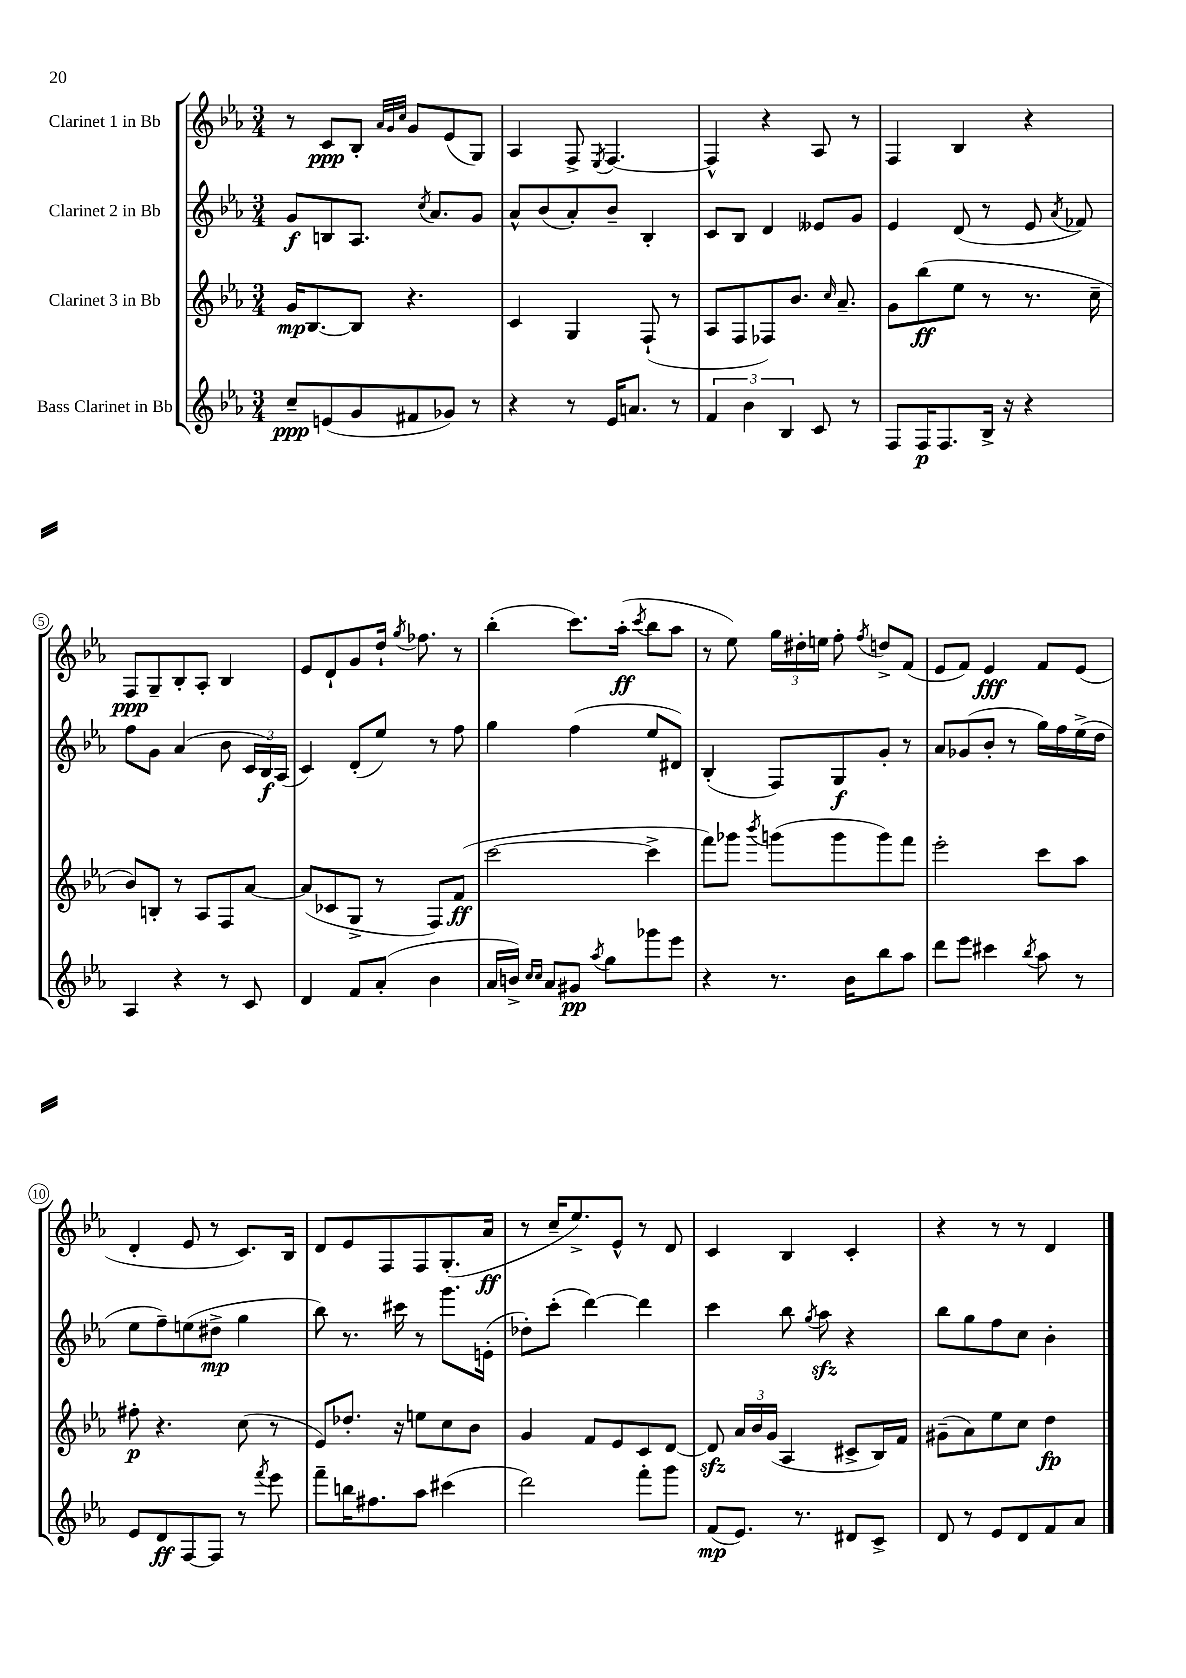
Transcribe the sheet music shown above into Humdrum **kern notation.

**kern	**dynam	**kern	**dynam	**kern	**dynam	**kern	**dynam
*part4	*part4	*part3	*part3	*part2	*part2	*part1	*part1
*staff4	*staff4	*staff3	*staff3	*staff2	*staff2	*staff1	*staff1
*I"Bass Clarinet in Bb	*	*I"Clarinet 3 in Bb	*	*I"Clarinet 2 in Bb	*	*I"Clarinet 1 in Bb	*
*clefG2	*	*clefG2	*	*clefG2	*	*clefG2	*
*k[b-e-a-]	*	*k[b-e-a-]	*	*k[b-e-a-]	*	*k[b-e-a-]	*
*M3/4	*	*M3/4	*	*M3/4	*	*M3/4	*
=1	=1	=1	=1	=1	=1	=1	=1
8cc~/L	ppp	16g/KL	mp	8g/L	f	8r	.
.	.	[8.B-/	.	.	.	.	.
(8en/	.	.	.	8Bn/	.	8c/L	ppp
8g/	.	8B-/J]	.	8.A-/J	.	8B-'/J	.
.	.	.	.	.	.	32qqa-/LLL	.
.	.	.	.	.	.	32qqg/	.
.	.	.	.	.	.	32qqcc/JJJ	.
8f#X/	.	4.r	.	.	.	8g/L	.
.	.	.	.	8qcc/	.	.	.
.	.	.	.	8.a-/L	.	.	.
8g-X/J)	.	.	.	.	.	(8e-/	.
8r	.	.	.	8g/J	.	8G/J)	.
=2	=2	=2	=2	=2	=2	=2	=2
4r	.	4c/	.	8a-^^/L	.	4A-/	.
.	.	.	.	(8b-/	.	.	.
8r	.	4G/	.	8a-'/)	.	8F^/	.
.	.	.	.	.	.	8qE-/	.
16e-/KL	.	.	.	8b-~/J	.	[4.F/	.
8.an/J	.	.	.	.	.	.	.
.	.	(8F`/	.	4B-'/	.	.	.
8r	.	8r	.	.	.	.	.
=3	=3	=3	=3	=3	=3	=3	=3
6f/	.	8A-/L	.	8c/L	.	4F^^/]	.
.	.	8F/	.	8B-/J	.	.	.
6b-\	.	.	.	.	.	.	.
.	.	8F-X/)	.	4d/	.	4r	.
6B-/	.	.	.	.	.	.	.
.	.	8.b-/J	.	.	.	.	.
8c/	.	.	.	8e--X/L	.	8A-/	.
.	.	16qqcc/	.	.	.	.	.
.	.	8.a-~/	.	.	.	.	.
8r	.	.	.	8g/J	.	8r	.
=4	=4	=4	=4	=4	=4	=4	=4
8F/L	.	8g\L	.	4e-/	.	4F/	.
16F/K	p	(8bb-\	ff	.	.	.	.
8.F/	.	.	.	.	.	.	.
.	.	8ee-\J	.	(8d/	.	4B-/	.
16B-^/Jk	.	8r	.	8r	.	.	.
16r	.	.	.	.	.	.	.
4r	.	8.r	.	8e-/	.	4r	.
.	.	.	.	8qa-/	.	.	.
.	.	.	.	8f-X/)	.	.	.
.	.	16cc~\	.	.	.	.	.
!!LO:LB:g=z
=5	=5	=5	=5	=5	=5	=5	=5
4A-/	.	8b-/L)	.	8ff\L	.	8F/L	ppp
.	.	8Bn'/J	.	8g\J	.	8G~/	.
4r	.	8r	.	(4a-/	.	8B-'/	.
.	.	8A-/L	.	.	.	8A-'/J	.
8r	.	8F/	.	8b-\	.	4B-/	.
8c/	.	[8a-/J	.	24c/LL	.	.	.
.	.	.	.	24B-/)	f	.	.
.	.	.	.	(24A-/JJ	.	.	.
=6	=6	=6	=6	=6	=6	=6	=6
4d/	.	(8a-/L]	.	4c/)	.	8e-/L	.
.	.	8c-X/	.	.	.	8d`/	.
8f/L	.	8G^/J	.	(8d'/L	.	8g/	.
(8a-'/J	.	8r	.	8ee-/J)	.	16dd`/Jk	.
.	.	.	.	.	.	8qgg/	.
.	.	.	.	.	.	8.ff-X\	.
4b-\	.	8F/L)	.	8r	.	.	.
.	.	(8f/J	ff	8ff\	.	8r	.
=7	=7	=7	=7	=7	=7	=7	=7
16a-/LL	.	[2ccc\	.	4gg\	.	(4bb-'\	.
16bn^/JJ)	.	.	.	.	.	.	.
16qqcc/LL	.	.	.	.	.	.	.
16qqcc/JJ	.	.	.	.	.	.	.
8a-/L	.	.	.	.	.	.	.
8g#X/J	pp	.	.	(4ff\	.	8.ccc\L)	.
8qaa-/	.	.	.	.	.	.	.
8gg\L	.	.	.	.	.	.	.
.	.	.	.	.	.	(16aa-'\Jk	ff
.	.	.	.	.	.	8qccc/	.
8ggg-X\	.	4ccc^\]	.	8ee-/L	.	8bb-\L	.
8eee-\J	.	.	.	8d#X/J)	.	8aa-\J	.
=8	=8	=8	=8	=8	=8	=8	=8
4r	.	8fff\L)	.	(4B-'/	.	8r	.
.	.	8ggg-X\J	.	.	.	8ee-\)	.
.	.	8qbbb-/	.	.	.	.	.
8.r	.	(8gggn\L	.	8F/L)	.	24gg\LL	.
.	.	.	.	.	.	24dd#X'\	.
.	.	.	.	.	.	24een\JJ	.
.	.	8ggg\	.	8G/	f	8ff'\	.
16b-\KL	.	.	.	.	.	.	.
.	.	.	.	.	.	8qff/	.
8bb-\	.	8ggg\)	.	8g'/J	.	8ddn^/L	.
8aa-\J	.	8fff\J	.	8r	.	(8f/J	.
=9	=9	=9	=9	=9	=9	=9	=9
8ddd\L	.	2eee-'\	.	8a-/L	.	8e-/L	.
8eee-\J	.	.	.	(8g-X/	.	8f/J)	.
4ccc#X\	.	.	.	8b-'/J	.	4e-/	fff
.	.	.	.	8r	.	.	.
8qbb-/	.	.	.	.	.	.	.
8aa-\	.	8ccc\L	.	16gg\LL)	.	8f/L	.
.	.	.	.	16ff\	.	.	.
8r	.	8aa-\J	.	(16ee-^\	.	(8e-/J	.
.	.	.	.	16dd\JJ	.	.	.
!!LO:LB:g=z
=10	=10	=10	=10	=10	=10	=10	=10
8e-/L	.	8ff#X'\	p	8ee-\L	.	4d'/	.
8d/	ff	4.r	.	8ff~\)	.	.	.
[8F/	.	.	.	(8een\	.	8e-/	.
8F/J]	.	.	.	8dd#X^\J	mp	8r	.
8r	.	(8cc\	.	4gg\	.	8.c/L)	.
8qfff/	.	.	.	.	.	.	.
8eee-\	.	8r	.	.	.	.	.
.	.	.	.	.	.	16B-/Jk	.
=11	=11	=11	=11	=11	=11	=11	=11
8fff~\L	.	8e-/L)	.	8bb-\)	.	8d/L	.
16bbn\K	.	8.dd-X'/J	.	8.r	.	8e-/	.
8.ff#X\	.	.	.	.	.	.	.
.	.	.	.	.	.	8F/	.
.	.	16r	.	16ccc#X\	.	.	.
8aa-\J	.	8een\L	.	8r	.	8F/	.
(4ccc#X\	.	8cc\	.	8.ggg\L	.	(8.G'/	.
.	.	8b-\J	.	.	.	.	.
.	.	.	.	(16en'\Jk	.	16a-/Jk	ff
=12	=12	=12	=12	=12	=12	=12	=12
2ddd\)	.	4g/	.	8dd-X'\L)	.	8r	.
.	.	.	.	(8ccc'\J	.	16cc~/KL	.
.	.	.	.	.	.	8.ee-^/)	.
.	.	8f/L	.	[4ddd\)	.	.	.
.	.	8e-/	.	.	.	8e-^^/J	.
8fff'\L	.	8c/	.	4ddd\]	.	8r	.
8ggg\J	.	[8d/J	.	.	.	8d/	.
=13	=13	=13	=13	=13	=13	=13	=13
(8f/L	mp	8dzz/]	.	4ccc\	.	4c/	.
8.e-/J)	.	24a-/LL	.	.	.	.	.
.	.	24b-/	.	.	.	.	.
.	.	(24g/JJ	.	.	.	.	.
.	.	4A-/	.	8bb-\	.	4B-/	.
8.r	.	.	.	.	.	.	.
.	.	.	.	8qgg/	.	.	.
.	.	.	.	8aa-zz\	.	.	.
8d#X/L	.	8c#X^/L	.	4r	.	4c'/	.
8c^/J	.	16B-/L)	.	.	.	.	.
.	.	16f/JJ	.	.	.	.	.
=14	=14	=14	=14	=14	=14	=14	=14
8d/	.	(8g#X~\L	.	8bb-\L	.	4r	.
8r	.	8a-\)	.	8gg\	.	.	.
8e-/L	.	8ee-\	.	8ff\	.	8r	.
8d/	.	8cc\J	.	8cc\J	.	8r	.
8f/	.	4dd\	fp	4b-'\	.	4d/	.
8a-/J	.	.	.	.	.	.	.
==	==	==	==	==	==	==	==
*-	*-	*-	*-	*-	*-	*-	*-
